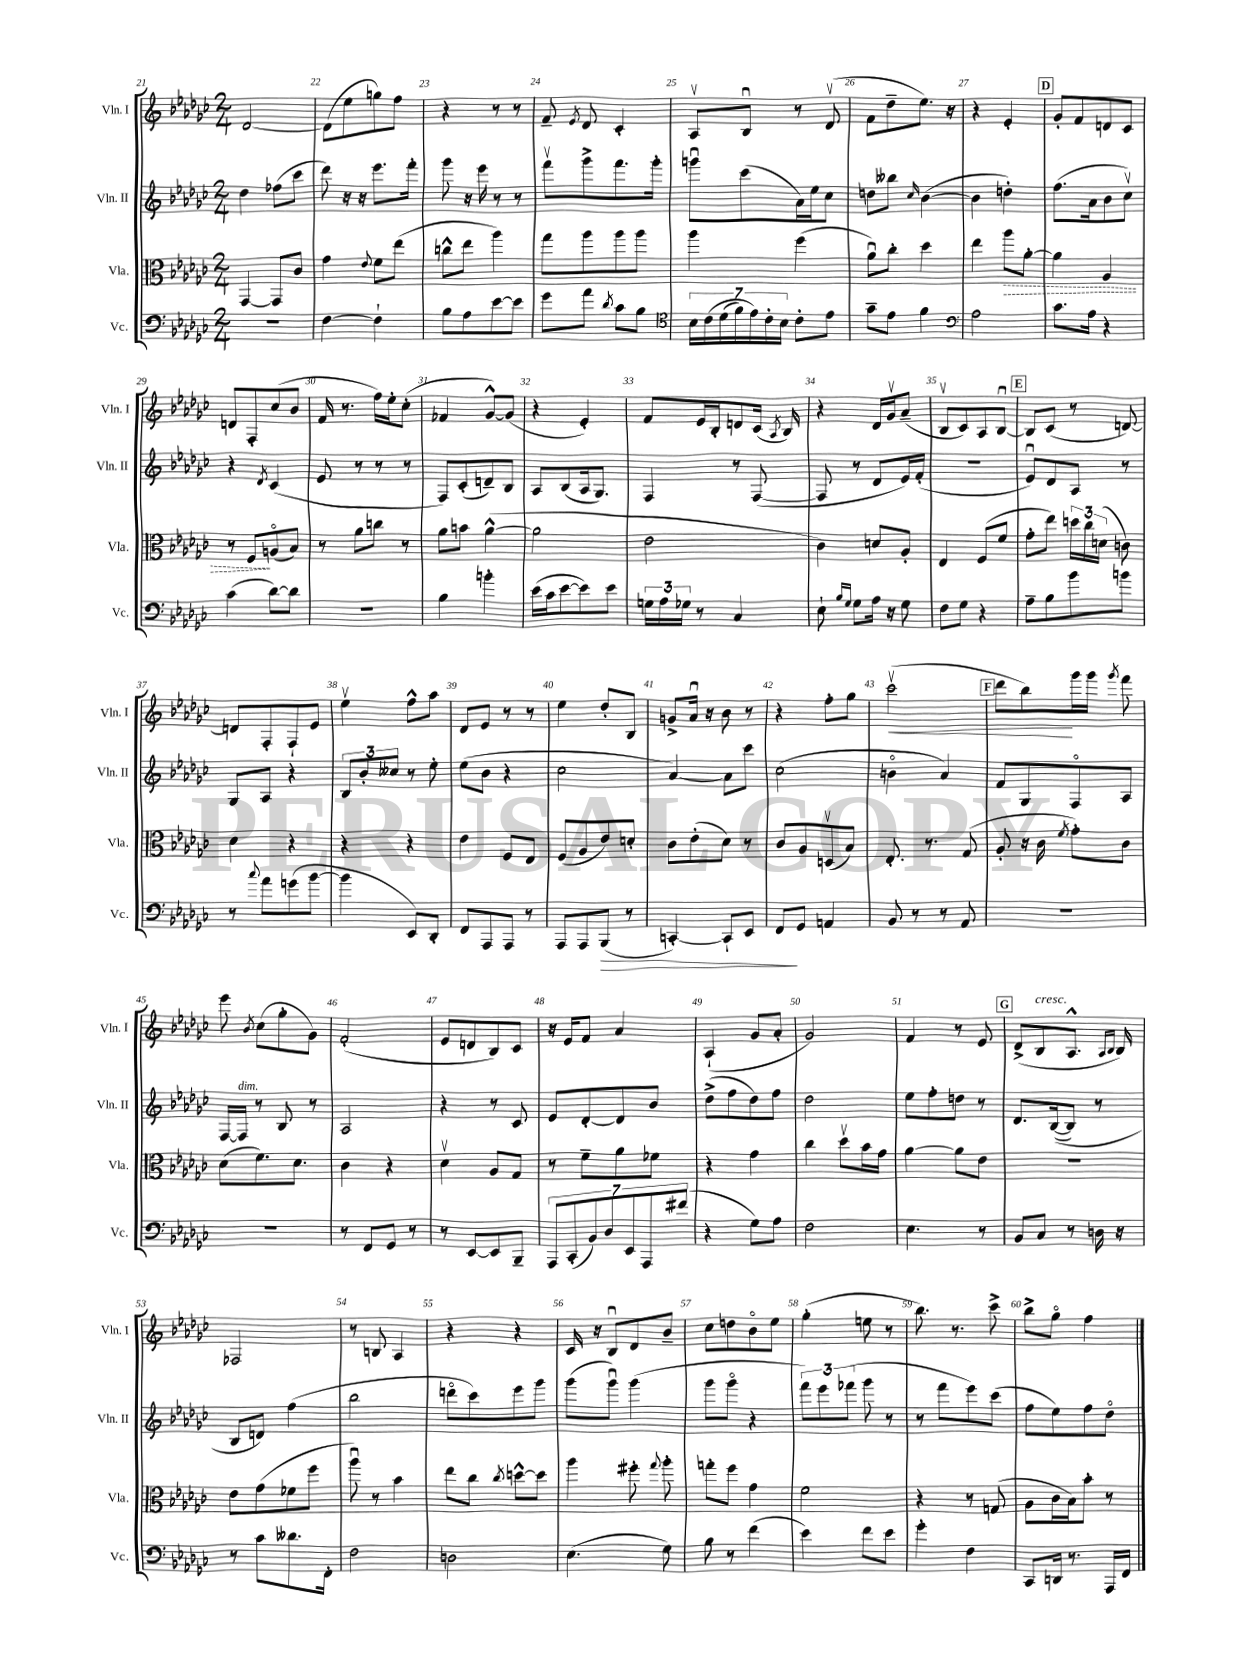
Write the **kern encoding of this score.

**kern	**dynam	**kern	**dynam	**kern	**kern	**dynam
*part4	*part4	*part3	*part3	*part2	*part1	*part1
*staff4	*staff4	*staff3	*staff3	*staff2	*staff1	*staff1
*I"Vc.	*	*I"Vla.	*	*I"Vln. II	*I"Vln. I	*
*I'Vc.	*	*I'Vla.	*	*I'Vln. II	*I'Vln. I	*
*clefF4	*	*clefC3	*	*clefG2	*clefG2	*
*k[b-e-a-d-g-c-]	*	*k[b-e-a-d-g-c-]	*	*k[b-e-a-d-g-c-]	*k[b-e-a-d-g-c-]	*
*M2/4	*	*M2/4	*	*M2/4	*M2/4	*
=21	=21	=21	=21	=21	=21	=21
2r	.	[4GG-/	.	4dd-\	[2d-/	.
.	.	8GG-/L]	.	(8ff-X\L	.	.
.	.	8c-/J	.	8ccc-\J	.	.
=22	=22	=22	=22	=22	=22	=22
[4F\	.	4g-\	.	8ddd-\)	(8d-\L]	.
.	.	.	.	16r	8ee-\	.
.	.	.	.	16r	.	.
.	.	8qqe-/	.	.	.	.
4F`\]	.	8f\L	.	8.eee-\L	8ggn\)	.
.	.	(8ee-\J	.	.	8ff\J	.
.	.	.	.	16fff'\Jk	.	.
=23	=23	=23	=23	=23	=23	=23
8B-\L	.	8ccn^^\L	.	8ggg-\	4r	.
8A-\	.	8ee-\J	.	16r	.	.
.	.	.	.	16eee-\	.	.
[8e-\	.	4aa-\)	.	8r	8r	.
8e-\J]	.	.	.	8r	8r	.
=24	=24	=24	=24	=24	=24	=24
8g-\L	.	8gg-\L	.	8fffv\L	8f~/	.
.	.	.	.	.	8qe-/	.
8a-\J	.	8aa-\	.	8ggg-^\	8d-/	.
8qd-/	.	.	.	.	.	.
8c-\L	.	8aa-\	.	8.fff\	4c-'/	.
8B-\J	.	8aa-\J	.	.	.	.
.	.	.	.	16ggg-'\Jk	.	.
=25	=25	=25	=25	=25	=25	=25
*clefC4	*	*	*	*	*	*
28B-\LL	.	4aa-\	.	8gggnu\L	8A-v/L	.
(28c-\	.	.	.	.	.	.
(28d-\	.	.	.	.	.	.
28f\)	.	.	.	.	.	.
.	.	.	.	(8ccc-\	8B-u/J	.
28e-\)	.	.	.	.	.	.
28c-'\	.	.	.	.	.	.
28B-\JJ	.	.	.	.	.	.
8c-'\L	.	(4ff\	.	16a-\L)	8r	.
.	.	.	.	16ee-\J	.	.
8e-\J	.	.	.	8cc-\J	(8d-v/	.
=26	=26	=26	=26	=26	=26	=26
8g-~\L	.	8a-u\L)	.	8ddn\L	8f\L	.
8e-\J	.	8cc-'\J	.	8bb--X\J	8dd-~\	.
.	.	.	.	16qqcc-/	.	.
4f\	.	4dd-\	.	([4b-\	8.ee-\J)	.
.	.	.	.	.	16r	.
=27	=27	=27	=27	=27	=27	=27
*clefF4	*	*	*	*	*	*
2A-\	.	4ee-\	.	4b-\]	4r	.
!	!	!	!LO:HP:b	!	!	!
.	.	8aa-\L	>	4ddn'\)	4e-'/	.
.	.	[8a-'\J	.	.	.	.
!!LO:REH:place=s1:t=D
=28	=28	=28	=28	=28	=28	=28
8.c-\L	.	4a-\]	.	(8.ff\L	8g-'/L	.
.	.	.	.	.	8f/	.
16A-\Jk	.	.	.	16a-\k	.	.
4r	.	4A-/	.	8b-\	8dn/	.
.	.	.	.	8cc-v\J)	8c-/J	.
!!LO:LB:g=z
=29	=29	=29	=29	=29	=29	=29
(4c-\	.	8r	.	4r	8dn/L	.
.	.	8F/L	.	.	8F'/	.
.	.	.	.	8qd-/	.	.
[8d-\L)	.	(8An/	]	(4c-/	(8cc-/	.
8d-\J]	.	8B-/J)	.	.	8b-/J	.
=30	=30	=30	=30	=30	=30	=30
2r	.	8r	.	8e-/	16f/	.
.	.	.	.	.	8.r	.
.	.	8a-\L	.	8r	.	.
.	.	8ccn\J	.	8r	16ff\LL)	.
.	.	.	.	.	16ee-'\J	.
.	.	8r	.	8r	(8cc-'\J	.
=31	=31	=31	=31	=31	=31	=31
4B-\	.	8a-\L	.	8F/L)	4f-X/	.
.	.	8bn\J	.	(8c-'/	.	.
4bn'\	.	([4a-^^\	.	8dn~/)	[8g-^^/L)	.
.	.	.	.	8B-/J	(8g-/J]	.
=32	=32	=32	=32	=32	=32	=32
(16e-\LL	.	2a-\]	.	8A-/L	4r	.
16c-\J	.	.	.	.	.	.
[8e-\	.	.	.	(8B-/	.	.
8e-\])	.	.	.	16A-/k	4e-'/)	.
.	.	.	.	8.G-/J)	.	.
8e-\J	.	.	.	.	.	.
=33	=33	=33	=33	=33	=33	=33
24Gn\LL	.	2e-\	.	4F/	8f/L	.
24A-\	.	.	.	.	.	.
24G-X\JJ	.	.	.	.	.	.
8r	.	.	.	.	16e-/L	.
.	.	.	.	.	16B-'/J	.
4C-/	.	.	.	8r	8dn/	.
.	.	.	.	([8F/	(16c-/Jk	.
.	.	.	.	.	8qA-/	.
.	.	.	.	.	16B-/)	.
=34	=34	=34	=34	=34	=34	=34
8E-`\	.	4c-\)	.	8F/]	4r	.
16qqB-/LL	.	.	.	.	.	.
16qqG-/JJ	.	.	.	.	.	.
8G-\L	.	.	.	8r	.	.
16A-\Jk	.	8dn/L	.	8d-/L	16d-/LL	.
16r	.	.	.	.	16g-v/J	.
8G-\	.	8A-'/J	.	16e-/L)	(8a-~/J	.
.	.	.	.	(16f'/JJ	.	.
=35	=35	=35	=35	=35	=35	=35
8F\L	.	4E-/	.	2r	8B-v/L	.
8G-\J	.	.	.	.	8c-/)	.
4r	.	(8F/L	.	.	8A-/	.
.	.	8f/J	.	.	[8B-u/J	.
!!LO:REH:place=s1:t=E
=36	=36	=36	=36	=36	=36	=36
8A-~\L	.	8g-'\L	.	8e-u/L)	8B-/L]	.
8B-\	.	8ee-\J)	.	8d-/	(8c-/J	.
8b-\	.	24ddn\LL	.	8A-/J	8r	.
.	.	24cc-\	.	.	.	.
.	.	(24dn\JJ	.	.	.	.
8bn\J	.	8cn\)	.	8r	[8dn/)	.
!!LO:LB:g=z
=37	=37	=37	=37	=37	=37	=37
8r	.	4d-\	.	8G-/L	8dn/L]	.
8qqcc-/	.	.	.	.	.	.
8a-\L	.	.	.	8A-/J	8F'/	.
(8gn\	.	4r	.	4r	8F`/	.
[8b-\J	.	.	.	.	8e-/J	.
=38	=38	=38	=38	=38	=38	=38
4b-\]	.	4r	.	12B-/L	4ee-v\	.
.	.	.	.	12b-'/	.	.
.	.	.	.	12cc--X/J	.	.
8EE-/L)	.	4r	.	8r	8ff^^\L	.
8DD-'/J	.	.	.	8ee-'\	8aa-\J	.
=39	=39	=39	=39	=39	=39	=39
8FF/L	.	4e-\	.	(8ee-\L	8d-/L	.
8AAA-/	.	.	.	8b-\J	8e-/J	.
8AAA-/J	.	8F/L	.	4r	8r	.
8r	.	8E-/J	.	.	8r	.
=40	=40	=40	=40	=40	=40	=40
8AAA-/L	.	(8F/L	.	2cc-\	4ee-\	.
8AAA-/	.	8A-/	.	.	.	.
!	!LO:HP:b	!	!	!	!	!
(8BBB-/J	>	8e-/)	.	.	8dd-'/L	.
8r	.	8dn'/J	.	.	8B-/J	.
=41	=41	=41	=41	=41	=41	=41
[4CCn'/)	.	8c-\L	.	[4a-/)	8gn^/L	.
.	.	(8e-'\	.	.	16a-u/Jk	.
.	.	.	.	.	16r	.
8CC`/L]	.	8d-\J)	.	8a-\L]	8b-\	.
8EE-/J	.	8r	.	8ccc-\J	8r	.
=42	=42	=42	=42	=42	=42	=42
8FF/L	.	8c-/L	.	(2cc-\	4r	.
8GG-/J	]	8A-/	.	.	.	.
4AAn/	.	(8Dnv/	.	.	8ff'\L	.
.	.	8B-/J)	.	.	8gg-\J	.
=43	=43	=43	=43	=43	=43	=43
!	!	!	!	!	!	!LO:HP:b
8BB-/	.	8.E-'/	.	4bn\	(2ccc-v\	<
8r	.	.	.	.	.	.
.	.	8.r	.	.	.	.
8r	.	.	.	4a-/)	.	.
8AA-/	.	(8G-/	.	.	.	.
!!LO:REH:place=s1:t=F
=44	=44	=44	=44	=44	=44	=44
2r	.	8A-'/	.	8f/L	8ddd-\L	.
.	.	16r	.	8G-/	8bb-\)	.
.	.	16c-\	.	.	.	.
.	.	8qf/	.	.	.	.
.	.	8g-'\L)	.	8F/	16ggg-\L	[
.	.	.	.	.	16ggg-\JJ	.
.	.	.	.	.	8qggg-/	.
.	.	8c-\J	.	8A-/J	8fff\	.
!!LO:LB:g=z
=45	=45	=45	=45	=45	=45	=45
2r	.	(8d-\L	.	[16F/LL	8eee-\	.
!	!	!	!	!LO:TX:a:i:t=dim.	!	!
.	.	.	.	16F/JJ]	.	.
.	.	.	.	.	8qb-/	.
.	.	8.f\)	.	8r	(8cc-\L	.
.	.	.	.	8B-/	8gg-'\	.
.	.	8.d-\J	.	.	.	.
.	.	.	.	8r	8g-\J)	.
=46	=46	=46	=46	=46	=46	=46
8r	.	4c-\	.	2A-/	(2f'/	.
8FF/L	.	.	.	.	.	.
8GG-/J	.	4r	.	.	.	.
8r	.	.	.	.	.	.
=47	=47	=47	=47	=47	=47	=47
8r	.	4d-v\	.	4r	8e-/L	.
[8EE-/L	.	.	.	.	8dn/	.
8EE-/]	.	8A-/L	.	8r	8B-/)	.
8BBB-~/J	.	8G-/J	.	8c-/	8c-/J	.
=48	=48	=48	=48	=48	=48	=48
14AAA-/L	.	8r	.	8e-/L	16r	.
.	.	.	.	.	16e-/KL	.
(14CC-'/	.	.	.	.	.	.
.	.	8f~\L	.	[8d-'/	8f/J	.
14BB-/)	.	.	.	.	.	.
14D-/	.	.	.	.	.	.
.	.	8a-\	.	8d-/]	4a-/	.
14EE-/	.	.	.	.	.	.
14AAA-/	.	.	.	.	.	.
.	.	8f-X\J	.	8b-/J	.	.
(14f#X/J	.	.	.	.	.	.
=49	=49	=49	=49	=49	=49	=49
4r	.	4r	.	(8dd-^\L	(4A-`/	.
.	.	.	.	8ff\	.	.
8G-\L)	.	4g-\	.	8dd-\)	8g-/L	.
8A-\J	.	.	.	8ff\J	8a-'/J	.
=50	=50	=50	=50	=50	=50	=50
2F\	.	4cc-\	.	2dd-\	2g-/)	.
.	.	8dd-v\L	.	.	.	.
.	.	16b-\L	.	.	.	.
.	.	16g-\JJ	.	.	.	.
=51	=51	=51	=51	=51	=51	=51
4.E-\	.	[4a-\	.	8ee-\L	4f/	.
.	.	.	.	8ff'\	.	.
.	.	8a-\L]	.	8ddn\J	8r	.
8r	.	8e-\J	.	8r	8e-/	.
!!LO:REH:place=s1:t=G
=52	=52	=52	=52	=52	=52	=52
8BB-/L	.	2r	.	8.d-/L	(8d-^/L	.
!	!	!	!	!	!LO:TX:a:i:t=cresc.	!
8C-/J	.	.	.	.	8B-/	.
.	.	.	.	(([16B-/k	.	.
8r	.	.	.	8B-/J])	8.A-^^/J	.
16Dn\	.	.	.	8r	.	.
.	.	.	.	.	16qqA-/LL	.
.	.	.	.	.	16qqB-/JJ	.
16r	.	.	.	.	16B-/)	.
!!LO:LB:g=z
=53	=53	=53	=53	=53	=53	=53
8r	.	8e-\L	.	8B-/L	2F-X/	.
8c-\L	.	(8g-\	.	8dn/J)	.	.
8.d--X\	.	8f-X\	.	(4ff\	.	.
.	.	8ff\J	.	.	.	.
16FF'\Jk	.	.	.	.	.	.
=54	=54	=54	=54	=54	=54	=54
2F\	.	8aa-u\)	.	2bb-\	8r	.
.	.	8r	.	.	8Bn/	.
.	.	4b-\	.	.	4A-/	.
=55	=55	=55	=55	=55	=55	=55
2Dn\	.	8ee-\L	.	8dddn\L	4r	.
.	.	8cc-\J	.	8ccc-\)	.	.
.	.	8qcc-/	.	.	.	.
.	.	[8ddn^^\L	.	8eee-\	4r	.
.	.	8dd\J]	.	8ggg-\J	.	.
=56	=56	=56	=56	=56	=56	=56
(4.E-\	.	4aa-\	.	(8ggg-\L	16c-/	.
.	.	.	.	.	16r	.
.	.	.	.	8ggg-u\J)	8B-u/L	.
.	.	8ff#X'\	.	(4ggg-\	8d-/	.
.	.	8qqgg-/	.	.	.	.
8G-\)	.	8aa-'\	.	.	8b-~/J	.
=57	=57	=57	=57	=57	=57	=57
8B-\	.	8ggn'\L	.	8ggg-\L	8cc-\L	.
8r	.	8ff\J	.	8ggg-\J	8ddn\	.
(4f\	.	4g-\	.	4r	8b-\	.
.	.	.	.	.	8ee-\J	.
=58	=58	=58	=58	=58	=58	=58
4e-\)	.	2f\	.	12fff\L)	(4gg-'\	.
.	.	.	.	12eee-\	.	.
.	.	.	.	(12fff-X\J	.	.
8f\L	.	.	.	8ggg-\	8een\	.
8e-\J	.	.	.	8r	8r	.
=59	=59	=59	=59	=59	=59	=59
4g-'\	.	4r	.	8r	8.bb-\)	.
.	.	.	.	8fff\L	.	.
.	.	.	.	.	8.r	.
4F\	.	8r	.	8eee-\)	.	.
.	.	(8Gn/	.	(8ccc-\J	8ccc-^\	.
=60	=60	=60	=60	=60	=60	=60
8CC-/L	.	8A-\L	.	8ff\L	8bb-^\L	.
16DDn/Jk	.	16c-\L	.	8ee-\)	8gg-\J	.
8.r	.	16B-\J)	.	.	.	.
.	.	8b-'\J	.	8ff\	4ff\	.
16AAA-/LL	.	8r	.	8dd-\J	.	.
16FF/JJ	.	.	.	.	.	.
==	==	==	==	==	==	==
*-	*-	*-	*-	*-	*-	*-
